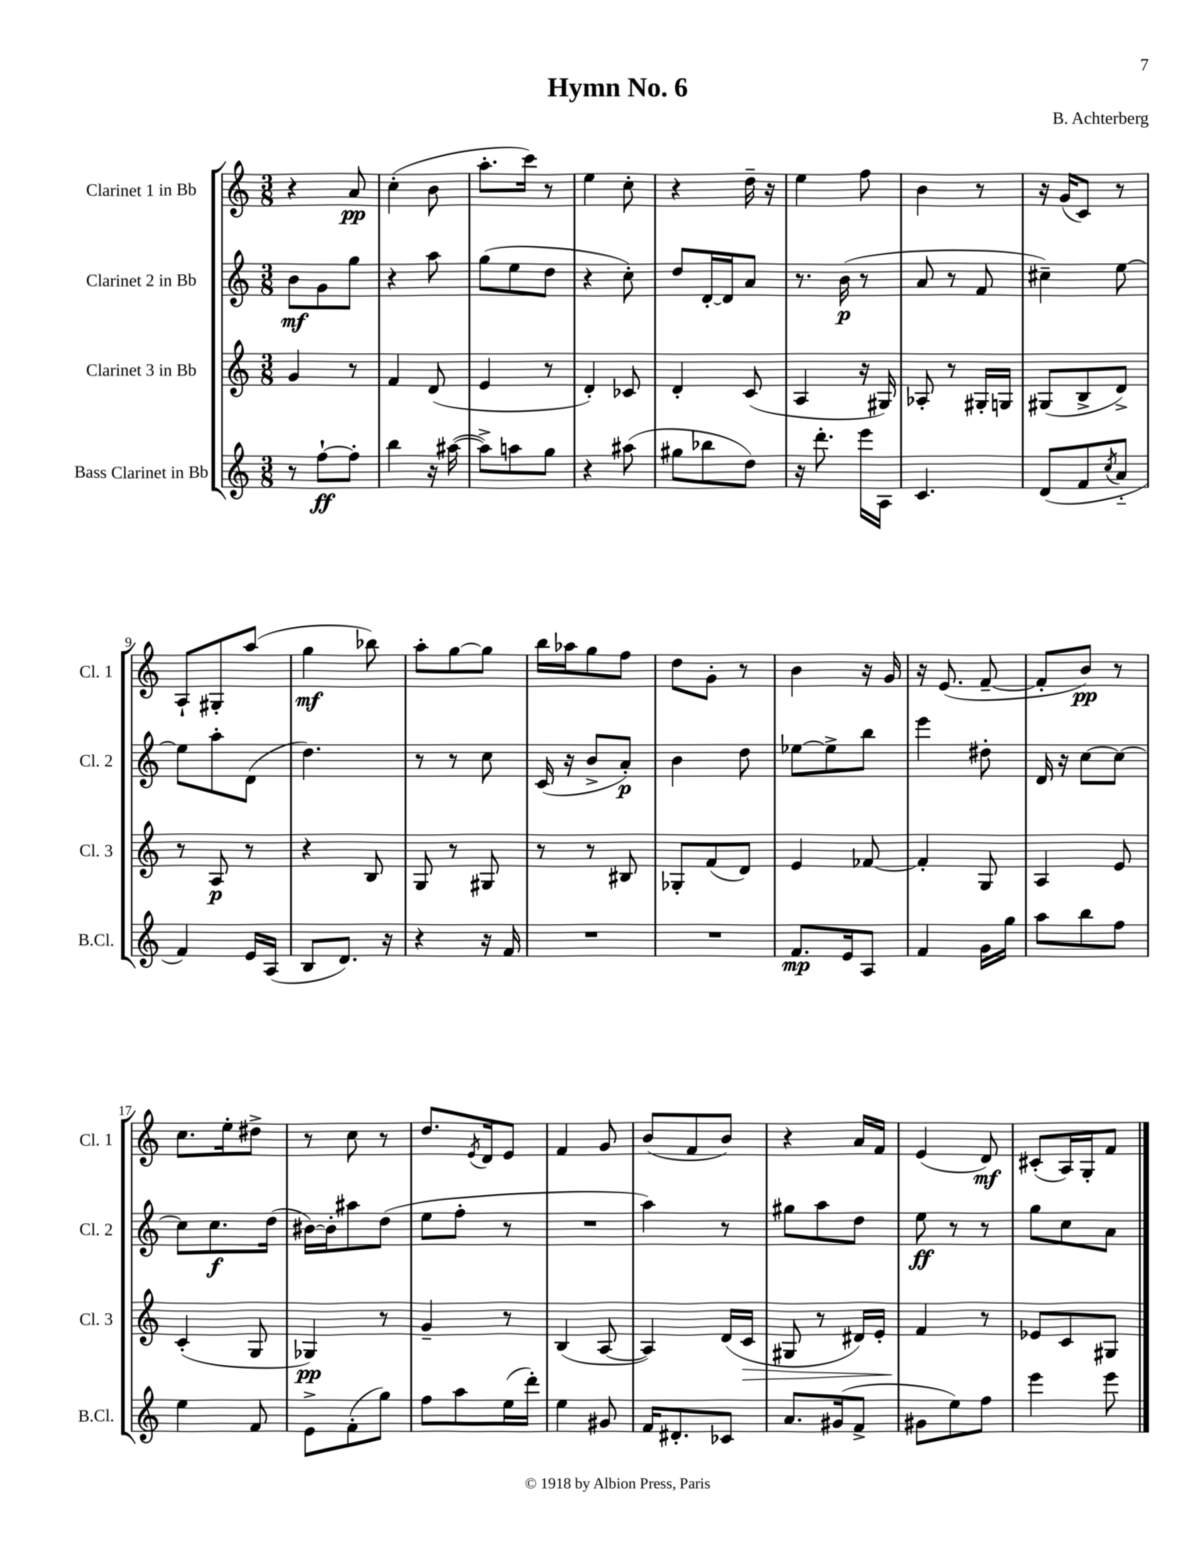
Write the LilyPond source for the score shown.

\header { title = "Hymn No. 6" composer = "B. Achterberg" }
<<
\new StaffGroup <<
\new Staff = "s0" \with { instrumentName = "Clarinet 1 in Bb" shortInstrumentName = "Cl. 1" } {
    \clef treble \key c \major \numericTimeSignature \time 3/8
    r4 a'8\pp |
    c''4-.( b'8 |
    a''8.-. c'''16) r8 |
    e''4 c''8-. |
    r4 d''16-- r16 |
    e''4 f''8 |
    b'4 r8 |
    r16 g'16( c'8) r8 |
    a8-! gis8-. a''8( |
    g''4\mf bes''8) |
    a''8-. g''8~ g''8 |
    b''16 aes''16 g''8 f''8 |
    d''8 g'8-. r8 |
    b'4 r16 g'16 |
    r16 e'8.( f'8~-- |
    f'8-. b'8\pp) r8 |
    c''8. e''16-. dis''8-> |
    r8 c''8 r8 |
    d''8. \acciaccatura { e'8 } d'16 e'8 |
    f'4 g'8 |
    b'8( f'8 b'8) |
    r4 a'16 f'16 |
    e'4( d'8\mf) |
    cis'8-.( a16) g16-. f'8 \bar "|." |
}
\new Staff = "s1" \with { instrumentName = "Clarinet 2 in Bb" shortInstrumentName = "Cl. 2" } {
    \clef treble \key c \major \numericTimeSignature \time 3/8
    b'8\mf g'8 g''8 |
    r4 a''8 |
    g''8( e''8 d''8 |
    r4 c''8-.) |
    d''8 d'16~-. d'16 a'8 |
    r8. b'16\p( r8 |
    a'8 r8 f'8 |
    cis''4--) e''8~ |
    e''8 a''8-. d'8( |
    d''4.) |
    r8 r8 c''8 |
    c'16( r16 b'8-> a'8-.\p) |
    b'4 d''8 |
    ees''8~ ees''8-> b''8 |
    e'''4 dis''8-. |
    d'16 r16 c''8~ c''8~ |
    c''8 c''8.\f d''16( |
    bis'16~) bis'16-. ais''8 d''8( |
    e''8 f''8-. r8 |
    R4. |
    a''4) r8 |
    gis''8 a''8 d''8 |
    e''8\ff r8 r8 |
    g''8 c''8 a'8 \bar "|." |
}
\new Staff = "s2" \with { instrumentName = "Clarinet 3 in Bb" shortInstrumentName = "Cl. 3" } {
    \clef treble \key c \major \numericTimeSignature \time 3/8
    g'4 r8 |
    f'4 d'8( |
    e'4 r8 |
    d'4-.) ces'8 |
    d'4-. c'8( |
    a4 r16 gis16) |
    aes8-. r8 gis16-. g16 |
    gis8( b8-> d'8->) |
    r8 a8\p r8 |
    r4 b8 |
    g8 r8 gis8 |
    r8 r8 bis8 |
    ges8-. f'8( d'8) |
    e'4 fes'8~ |
    fes'4-. g8 |
    a4 e'8 |
    c'4-.( g8 |
    ges4\pp) r8 |
    g'4-- r8 |
    b4( a8~ |
    a4) d'16( c'16\> |
    gis8 r8 dis'16) e'16-. |
    f'4\! r8 |
    ees'8 c'8 gis8 \bar "|." |
}
\new Staff = "s3" \with { instrumentName = "Bass Clarinet in Bb" shortInstrumentName = "B.Cl." } {
    \clef treble \key c \major \numericTimeSignature \time 3/8
    r8 f''8~-!\ff f''8-. |
    b''4 r16 ais''16~( |
    ais''8->) a''8 g''8 |
    r4 ais''8( |
    gis''8 bes''8 d''8) |
    r16 d'''8.-. e'''16 a16 |
    c'4. |
    d'8( f'8 \acciaccatura { c''8 } a'8-_ |
    f'4) e'16 a16( |
    b8 d'8.) r16 |
    r4 r16 f'16 |
    R4. |
    R4. |
    f'8.\mp e'16 a8 |
    f'4 g'16 g''16 |
    a''8 b''8 f''8 |
    e''4 f'8 |
    e'8-> f'8-.( g''8) |
    f''8 a''8 e''16( d'''16-.) |
    e''4 gis'8 |
    f'16 dis'8.-. ces'8 |
    a'8. gis'16( f'8-> |
    gis'8 e''8) f''8 |
    e'''4 e'''8 \bar "|." |
}
>>
>>
